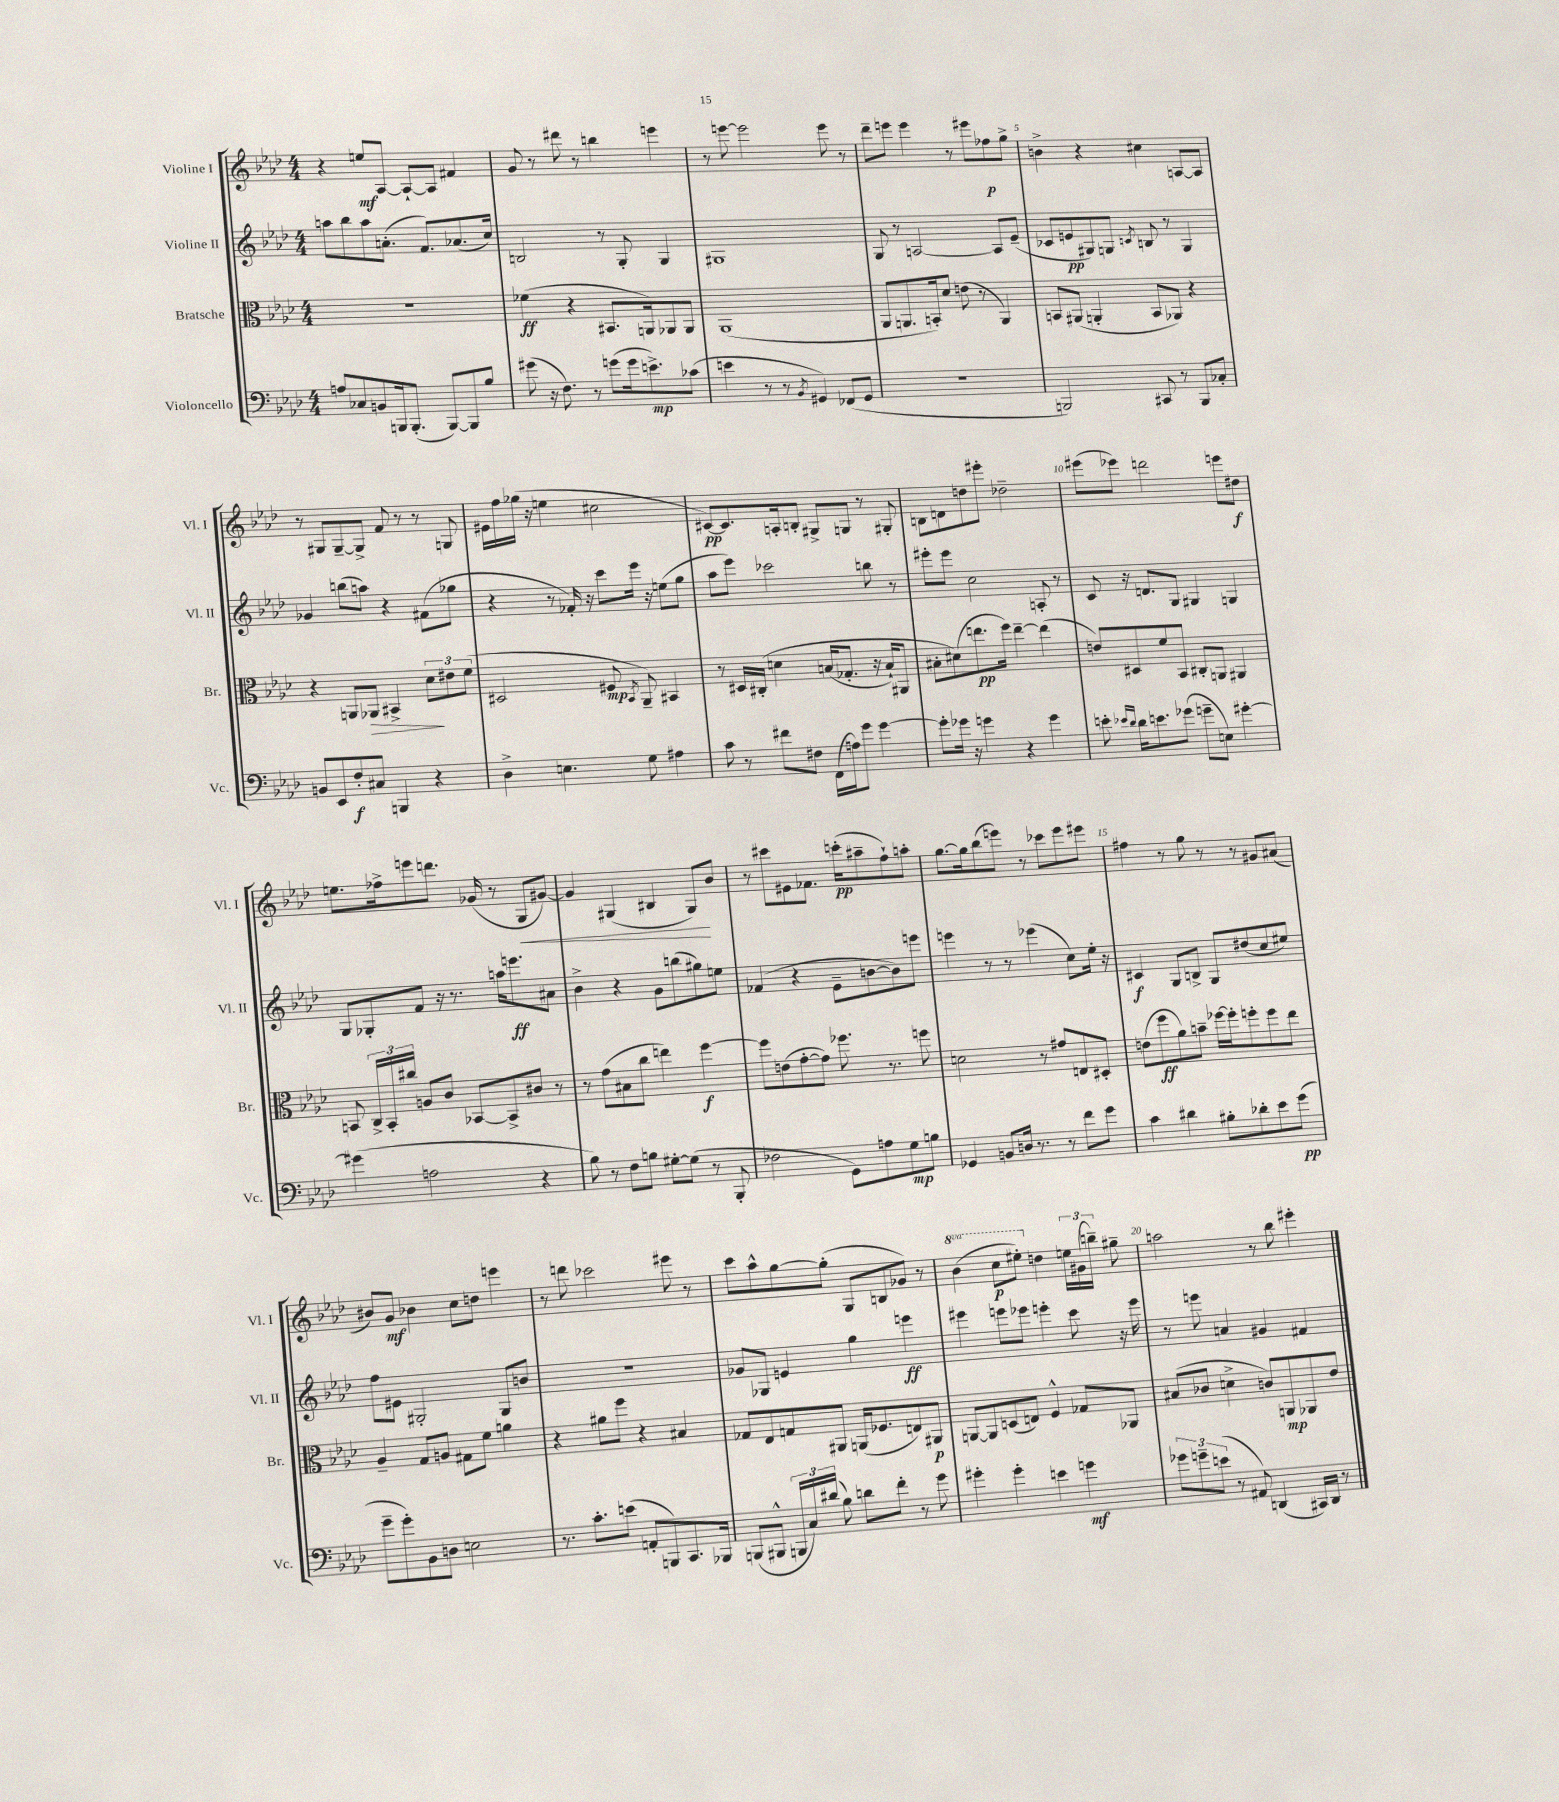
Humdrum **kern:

**kern	**dynam	**kern	**dynam	**kern	**dynam	**kern	**dynam
*part4	*part4	*part3	*part3	*part2	*part2	*part1	*part1
*staff4	*staff4	*staff3	*staff3	*staff2	*staff2	*staff1	*staff1
*I"Violoncello	*	*I"Bratsche	*	*I"Violine II	*	*I"Violine I	*
*I'Vc.	*	*I'Br.	*	*I'Vl. II	*	*I'Vl. I	*
*clefF4	*	*clefC3	*	*clefG2	*	*clefG2	*
*k[b-e-a-d-]	*	*k[b-e-a-d-]	*	*k[b-e-a-d-]	*	*k[b-e-a-d-]	*
*M4/4	*	*M4/4	*	*M4/4	*	*M4/4	*
=1	=1	=1	=1	=1	=1	=1	=1
8An/L	.	1r	.	8aan\L	.	4r	.
8C-X/	.	.	.	8bb-\	.	.	.
8BBn/	.	.	.	8aa\	.	8een/L	mf
16BBBn/k	.	.	.	(8.an'\J	.	[8A-/J	.
(8.BBB'/J	.	.	.	.	.	.	.
.	.	.	.	.	.	8A-`/L_	.
.	.	.	.	8.f/L)	.	.	.
[8BBB/L)	.	.	.	.	.	8A-/J]	.
8BBB/]	.	.	.	(8.a-X/	.	4f#X/	.
8B-/J	.	.	.	.	.	.	.
.	.	.	.	16cc/Jk)	.	.	.
=2	=2	=2	=2	=2	=2	=2	=2
(8g#X\	.	(4f-X\	ff	2Bn/	.	8g/	.
16r	.	.	.	.	.	8r	.
8.F\)	.	.	.	.	.	.	.
.	.	4r	.	.	.	8ddd#X\	.
8r	.	.	.	.	.	8r	.
(8gn\L	.	8.BB#X/L	.	8r	.	4bbn\	.
16g\k	.	.	.	8G'/	.	.	.
8.en^\)	mp	16AAn/k)	.	.	.	.	.
.	.	8AA-X/	.	4G/	.	4eeen\	.
(8c-X\J	.	8AA-/J	.	.	.	.	.
=3	=3	=3	=3	=3	=3	=3	=3
4en\	.	(1AA-	.	1G#X	.	8r	.
.	.	.	.	.	.	[8eeen\	.
8r	.	.	.	.	.	2eee\]	.
8r	.	.	.	.	.	.	.
8qBB-/	.	.	.	.	.	.	.
4GG#X/)	.	.	.	.	.	.	.
(8FF-X/L	.	.	.	.	.	8eee\	.
8GG#/J	.	.	.	.	.	8r	.
=4	=4	=4	=4	=4	=4	=4	=4
1r	.	8AA-/L	.	8G/	.	8ddd-~\L	.
.	.	8.AAn/	.	8r	.	8eeen\J	.
.	.	.	.	[2An/	.	4eee\	.
.	.	16BBn'/k)	.	.	.	.	.
.	.	8d-/J	.	.	.	.	.
.	.	(8en\	.	.	.	8r	.
.	.	8r	.	.	.	8eee#X\L	.
.	.	4AA/)	.	8A/L]	.	8ff-X\	p
.	.	.	.	(8e-~/J	.	8gg^\J	.
=5	=5	=5	=5	=5	=5	=5	=5
2BBBn/)	.	8BBn/L	.	8c-X/L	.	4bn^\	.
.	.	(8AA#X/J	.	8en/	pp	.	.
.	.	4AAn'/	.	8G#X/)	.	4r	.
.	.	.	.	8Gn/J	.	.	.
.	.	.	.	8qcn/	.	.	.
8CC#X/	.	8BB/L	.	8Bn/	.	4cc#X\	.
8r	.	8AA-X/J)	.	8r	.	.	.
8BBB/L	.	4r	.	4G/	.	[8An/L	.
8C-X'/J	.	.	.	.	.	8A/J]	.
!!LO:LB:g=z
=6	=6	=6	=6	=6	=6	=6	=6
8BBn/L	.	4r	.	4g-X/	.	8r	.
8EE-/	.	.	.	.	.	8G#X/L	.
8F'/	f	8AAn/L	.	(8bbn\L	.	[8G#~/	.
!	!	!	!LO:HP:b	!	!	!	!
8C#X/J	.	8AA-X/J	>	8aan\J)	.	8G#^/J]	.
4BBBn/	.	4BB#X^/	.	4r	.	8f/	.
.	.	.	.	.	.	8r	.
4r	.	12d-\L	.	(8f#X\L	.	8r	.
.	.	12e#X\	]	.	.	.	.
.	.	.	.	8gg-X\J	.	8Gn/	.
.	.	(12f\J	.	.	.	.	.
=7	=7	=7	=7	=7	=7	=7	=7
4D-^\	.	2D#X/	.	4r	.	16e#X\LL	.
.	.	.	.	.	.	16ff\	.
.	.	.	.	.	.	(16gg-X\JJ	.
.	.	.	.	.	.	16r	.
4.En\	.	.	.	8r	.	4een\	.
.	.	.	.	16f-X'/)	.	.	.
.	.	.	.	16r	.	.	.
.	.	8F#X/	mp	8ccc\L	.	2cc#X\	.
.	.	8qBB-/	.	.	.	.	.
8G\	.	8AA-~/)	.	16eee-\Jk	.	.	.
.	.	.	.	16r	.	.	.
4A#X\	.	4BB#X/	.	(8een\L	.	.	.
.	.	.	.	8gg\J	.	.	.
=8	=8	=8	=8	=8	=8	=8	=8
8c\	.	8r	.	8aa-\L	.	[8c#X/L)	pp
8r	.	16D#X/LL	.	8eee-\J)	.	8.c#/]	.
.	.	(16C#X'/JJ	.	.	.	.	.
8f#X\L	.	4dn\	.	2ccc-X\	.	.	.
.	.	.	.	.	.	16An'/k	.
8F#X\J	.	.	.	.	.	8Bn'/J	.
(16FF\LL	.	(16Bn/KL	.	.	.	8G#X^/L	.
16An\J)	.	8.G-X'/J	.	.	.	.	.
8g\J	.	.	.	.	.	8Gn/J	.
[4g\	.	16r	.	8bbn\	.	8r	.
.	.	16B`/KL)	.	.	.	.	.
.	.	8AA#X/J	.	8r	.	8G#X'/	.
=9	=9	=9	=9	=9	=9	=9	=9
8g'\L]	.	8B#X'\L	.	8eee#X'\L	.	8Bn\L	.
16g-X\Jk	.	(8d#X\)	.	8eee#\J	.	8dn\	.
16r	.	.	.	.	.	.	.
4gn\	.	8.een\	pp	2cc\	.	8ddn\	.
.	.	.	.	.	.	8eee#X'\J	.
.	.	16ff\Jk)	.	.	.	.	.
4r	.	[4ee~\	.	.	.	2dd-X~\	.
4g\	.	(4ee\]	.	8An'/	.	.	.
.	.	.	.	8r	.	.	.
=10	=10	=10	=10	=10	=10	=10	=10
8en'\	.	8en/L)	.	8c/	.	(8eee#X\L	.
16qqe-X/LL	.	.	.	.	.	.	.
16qqd-/JJ	.	.	.	.	.	.	.
16d-\KL	.	8D#X/	.	16r	.	8eee-X\J)	.
8.en\	.	.	.	8.dn/L	.	.	.
.	.	8f/	.	.	.	2dddn\	.
(8g-X\J	.	8BB-/J	.	8G/J	.	.	.
8gn~\L	.	8C#X'/L	.	4G#X/	.	.	.
8En\J)	.	8AAn/J	.	.	.	.	.
[4g#X'\	.	4AA#X/	.	4Gn/	.	8eeen\L	.
.	.	.	.	.	.	8dd#X\J	f
!!LO:LB:g=z
=11	=11	=11	=11	=11	=11	=11	=11
(4g#X\]	.	8BBn/	.	8G/L	.	8.een\L	.
.	.	24C^/LL	.	8G-X'/	.	.	.
.	.	24BB'/	.	.	.	.	.
.	.	.	.	.	.	16ff-X^\k	.
.	.	24cc#X/JJ	.	.	.	.	.
2An\	.	8An/L	.	8f/J	.	8eeen\	.
.	.	8c/J	.	16r	.	8.dddn\J	.
.	.	.	.	8.r	.	.	.
.	.	[8BB-X/L	.	.	.	.	.
.	.	.	.	.	.	(16g-X/	.
.	.	8BB-^/]	.	16aan\KL	.	8r	.
.	.	.	.	8.eeen\	ff	.	.
!	!	!	!	!	!	!	!LO:HP:b
4r	.	8c#X/J	.	.	.	8G/L	<
.	.	8r	.	8a#X\J	.	[8g#X/J)	.
=12	=12	=12	=12	=12	=12	=12	=12
8B-\)	.	8r	.	4b-^\	.	4g#/]	.
8r	.	(8g\L	.	.	.	.	.
8F\L	.	8B#X\	.	4r	.	(4G#X/	.
8Bn\J	.	8cc\J	.	.	.	.	.
[8G#X'\L	.	4een\)	.	8g\L	.	4B#X/	.
(8G#\J]	.	.	.	(8bbn\	.	.	.
8r	.	[4ff\	f	8gg#X\)	.	8G#/L)	.
8BBB-'/	.	.	.	8een\J	.	8b-/J	[
=13	=13	=13	=13	=13	=13	=13	=13
2F-X\	.	8ff\L]	.	(4f-X/	.	8r	.
.	.	(8en\	.	.	.	8ccc#X\L	.
.	.	[8g'\	.	4r	.	8e#X\	.
.	.	8g\J])	.	.	.	8.f-X\J	.
8GG\L)	.	8.ff-X\	.	8e-~\L	.	.	.
.	.	.	.	.	.	(16cccn'\KL	pp
8An\	.	.	.	[8bn\	.	8aa#X~\	.
.	.	8.r	.	.	.	.	.
8G\	mp	.	.	8b\])	.	8ff`\)	.
8Bn\J	.	8ffn\	.	8eeen\J	.	8aan'\J	.
=14	=14	=14	=14	=14	=14	=14	=14
4GG-X/	.	2dn\	.	4eeen\	.	[8.gg\L	.
.	.	.	.	.	.	16gg\k]	.
8BBn/L	.	.	.	8r	.	(8bb-\	.
16Dn/Jk	.	.	.	8r	.	8eeen\J)	.
8.r	.	.	.	.	.	.	.
.	.	8r	.	(4eee-X\	.	8r	.
8r	.	8g#X/L	.	.	.	8ccc-X\L	.
8f\L	.	8En/	.	8cc\L)	.	8eee\	.
8g\J	.	8D#X'/J	.	16ee-'\Jk	.	8eee#X\J	.
.	.	.	.	16r	.	.	.
=15	=15	=15	=15	=15	=15	=15	=15
4c\	.	(8en\L	.	4c#X/	f	4ff#X\	.
.	.	8ff\	ff	.	.	.	.
4d#X\	.	8a-\)	.	8G/L	.	8r	.
.	.	8bn~\J	.	8Bn^/J	.	8gg\	.
8B#X'\L	.	[16ff-X\LL	.	8G/L	.	8r	.
.	.	16ff-'\J]	.	.	.	.	.
8d-X'\	.	8ffn'\	.	(8dd#X/	.	8r	.
8e-\	.	8ff\	.	8cc/	.	8g#X/L	.
(8g\J	pp	8ee-\J	.	8ee#X/J)	.	(8a#X/J	.
!!LO:LB:g=z
=16	=16	=16	=16	=16	=16	=16	=16
8g~\L	.	4A-~/	.	8ff\L	.	8b#X/L)	.
8g'\)	.	.	.	8e#X\J	.	8g/J	mf
8BB-\	.	8G/L	.	2G#X'/	.	4b-X\	.
8Dn\J	.	8An/J	.	.	.	.	.
2En\	.	8G#X\L	.	.	.	8cc\L	.
.	.	8f\J	.	.	.	8ddn\J	.
.	.	4an\	.	8G#/L	.	4eeen\	.
.	.	.	.	8bn/J	.	.	.
=17	=17	=17	=17	=17	=17	=17	=17
8.r	.	4r	.	1r	.	8r	.
.	.	.	.	.	.	8dddn\	.
8.c'\L	.	.	.	.	.	.	.
.	.	8a#X\L	.	.	.	2ccc-X\	.
(8en\J	.	8ff\J	.	.	.	.	.
8AAn'/L	.	4r	.	.	.	.	.
8BBBn/)	.	.	.	.	.	.	.
8.CC/	.	4B#X/	.	.	.	8eee#X\	.
.	.	.	.	.	.	8r	.
16BBB-X/Jk	.	.	.	.	.	.	.
=18	=18	=18	=18	=18	=18	=18	=18
(8BBBn/L	.	8G-X/L	.	8g-X/L	.	8ccc\L	.
8BBB#X^^/J	.	8E-/	.	8G-X/J	.	8aa-^^\	.
24BBBn/LL	.	8Gn/	.	4en/	.	[8gg\	.
24C/)	.	.	.	.	.	.	.
(24d#X/JJ	.	.	.	.	.	.	.
8B-\)	.	8AA#X/J	.	.	.	(8gg'\J]	.
8dn\L	.	(16AAn/KL	.	4gg\	.	8G/L	.
.	.	8.F-X/	.	.	.	.	.
8f'\J	.	.	.	.	.	8Bn/	.
8r	.	8En/)	.	4eeen\	ff	8g-X/J)	.
8g\	.	8AA#X/J	p	.	.	8r	.
=19	=19	=19	=19	=19	=19	=19	=19
*	*	*	*	*	*	*8va	*
4g#X'\	.	[8AAn/L	.	4eee#X\	.	(4bb-\	.
.	.	8AA/]	.	.	.	.	.
4g#'\	.	(8Dn/	.	8eeen\L	.	8ccc\L	p
.	.	8En/J)	.	8eee-X\J	.	8eee#X'\J)	.
*	*	*	*	*	*	*X8va	*
4en\	.	4F^^/	.	4eeen'\	.	4ddn\	.
4gn\	mf	8G-X/L	.	8ccc\	.	24een\LL	.
.	.	.	.	.	.	(24g#X\	.
.	.	.	.	.	.	24bbn~\JJ)	.
.	.	8AA-X/J	.	16r	.	8gg#X~\	.
.	.	.	.	16eee\	.	.	.
=20	=20	=20	=20	=20	=20	=20	=20
12g-X\L	.	(8B#X/L	.	8r	.	2aan\	.
12gn~\	.	.	.	.	.	.	.
.	.	8c-X/J	.	8eeen\	.	.	.
(12en\J	.	.	.	.	.	.	.
8r	.	4dn^\	.	4an/	.	.	.
8AA#X/)	.	.	.	.	.	.	.
(4DDn/	.	8cn/L)	.	4g#X/	.	8r	.
.	.	8AAn/	mp	.	.	8bb-\	.
16CC#X/LL)	.	8AA-X/	.	4f#X/	.	4eee#X'\	.
16DD/JJ	.	.	.	.	.	.	.
8r	.	8e-/J	.	.	.	.	.
==	==	==	==	==	==	==	==
*-	*-	*-	*-	*-	*-	*-	*-
